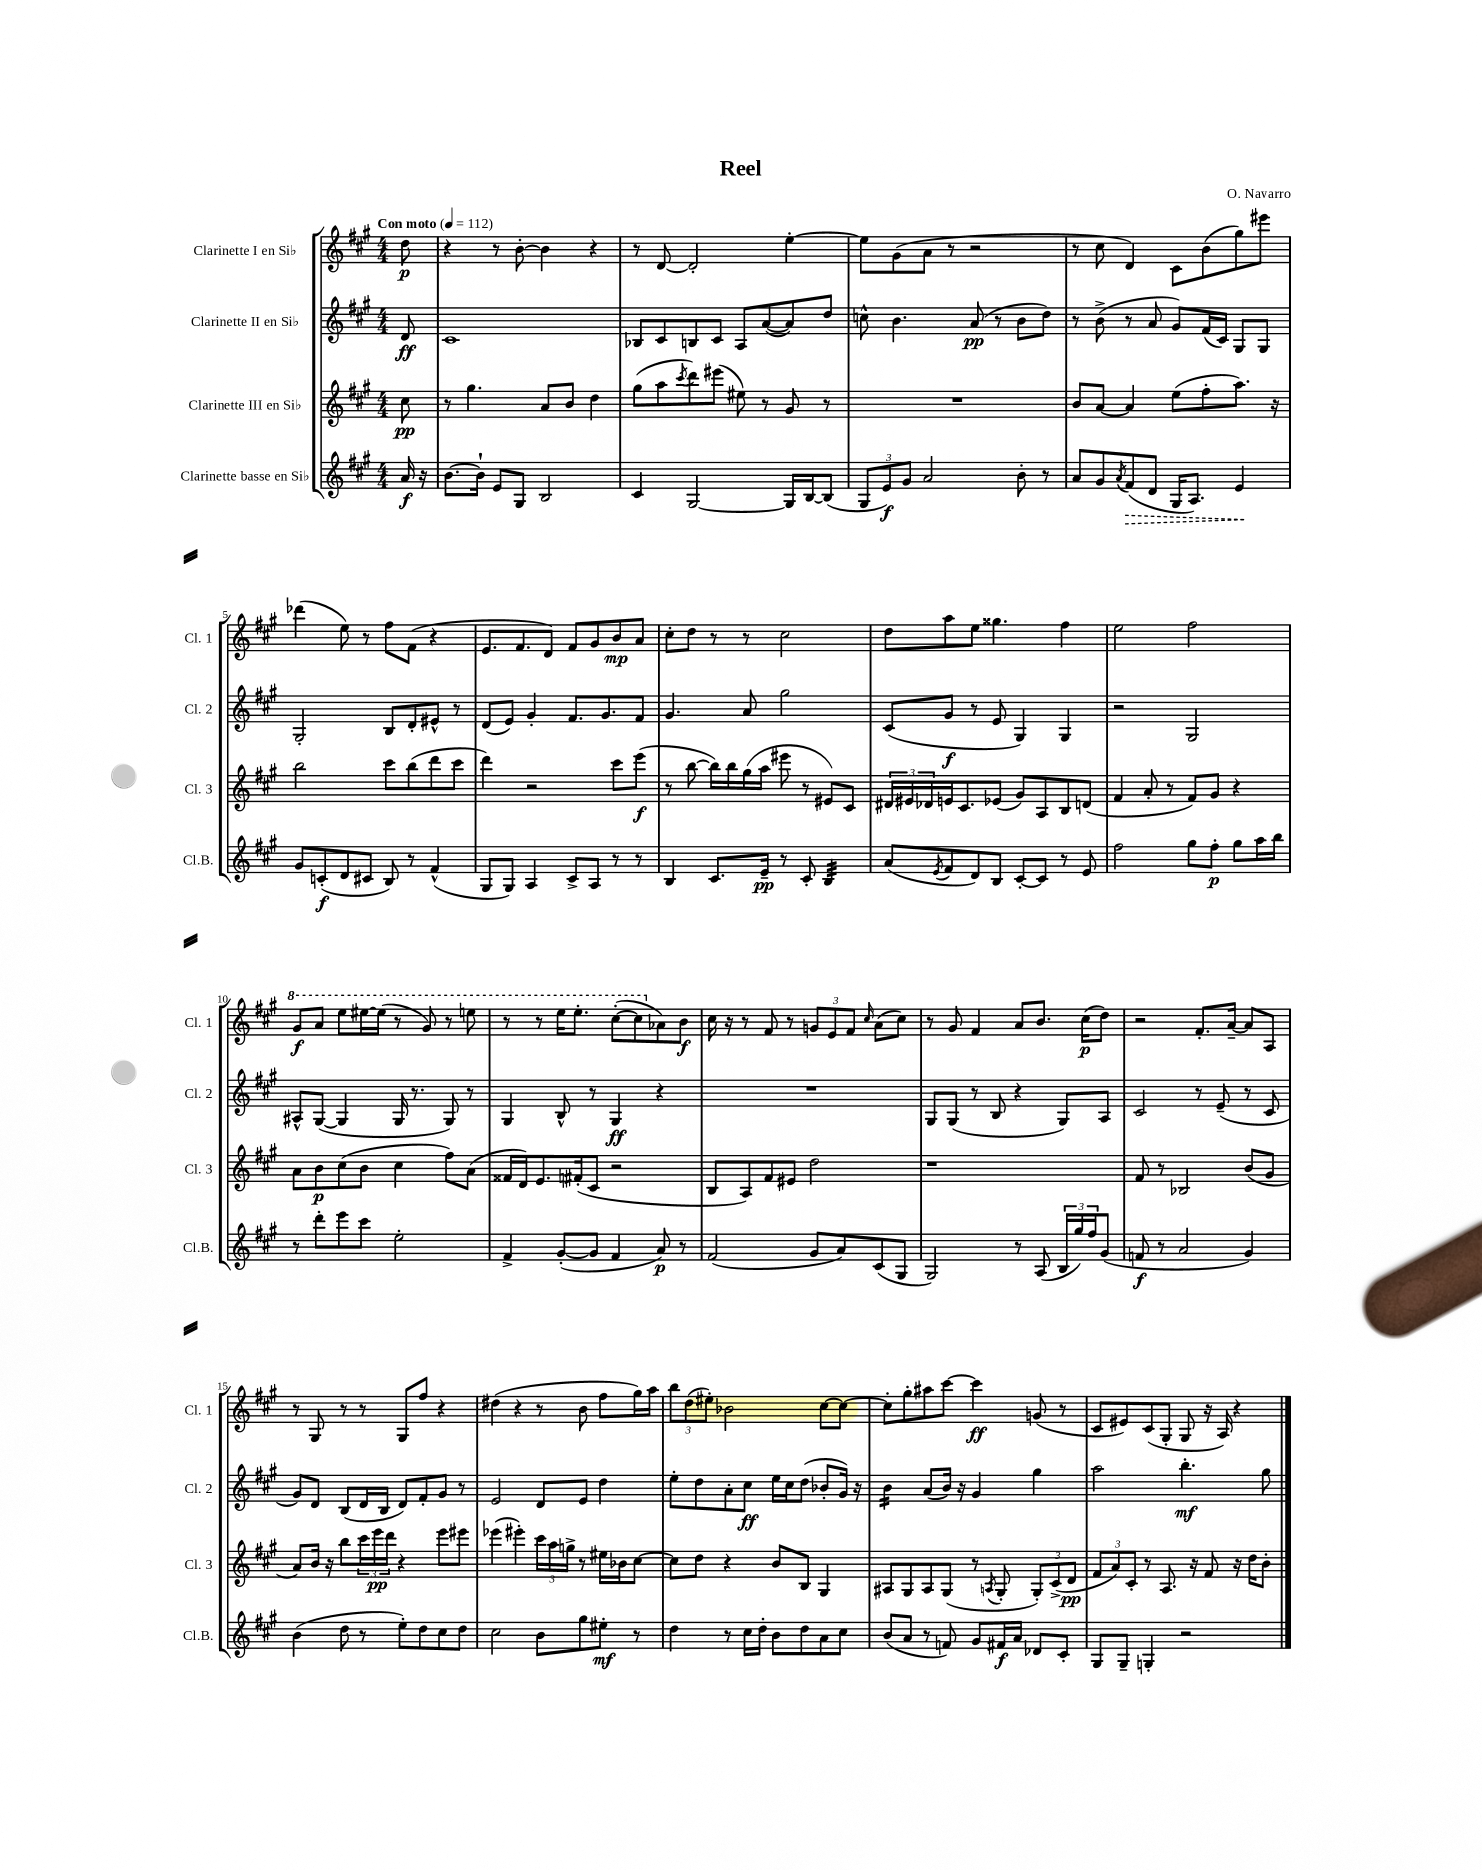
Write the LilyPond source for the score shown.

\header { title = "Reel" composer = "O. Navarro" }
<<
\new StaffGroup <<
\new Staff = "s0" \with { instrumentName = "Clarinette I en Sib" shortInstrumentName = "Cl. 1" } {
    \clef treble \key a \major \numericTimeSignature \time 4/4 \partial 8 \tempo "Con moto" 4 = 112
    d''8\p |
    r4 r8 b'8~-. b'4 r4 |
    r8 d'8~ d'2-. e''4~-. |
    e''8 gis'8( a'8 r8 r2 |
    r8 cis''8 d'4) cis'8 b'8( gis''8) eis'''8 |
    des'''4( e''8) r8 fis''8 fis'8( r4 |
    e'8. fis'8. d'8) fis'8 gis'8 b'8\mp a'8 |
    cis''8-. d''8 r8 r8 cis''2 |
    d''8 a''8 e''8 gisis''4. fis''4 |
    e''2 fis''2 |
    \ottava #1 gis''8\f a''8 e'''8 eis'''16~ eis'''16( r8 gis''8) r8 e'''8 |
    r8 r8 e'''16 e'''8.-. cis'''8~-.( cis'''8 \ottava #0 aes'8) b'8\f |
    cis''16 r16 r8 fis'8 r8 \tuplet 3/2 { g'8 e'8 fis'8 } \grace { cis''16 } a'8( cis''8) |
    r8 gis'8 fis'4 a'8 b'8. cis''16\p( d''8) |
    r2 fis'8.-. a'16~-- a'8 a8 |
    r8 gis8 r8 r8 gis8 fis''8 r4 |
    dis''4( r4 r8 b'8 fis''8 gis''16) a''16 |
    \tuplet 3/2 { b''8 d''8( eis''8-.) } bes'2 cis''8~ cis''8~ |
    cis''8-. gis''8-. ais''8 cis'''8~ cis'''4\ff g'8( r8 |
    cis'8 eis'8) cis'8( gis8-. gis8 r16 a16) r4 \bar "|." |
}
\new Staff = "s1" \with { instrumentName = "Clarinette II en Sib" shortInstrumentName = "Cl. 2" } {
    \clef treble \key a \major \numericTimeSignature \time 4/4 \partial 8
    d'8\ff |
    cis'1 |
    bes8 cis'8 b8 cis'8 a8 a'8~( a'8) d''8 |
    c''8-^ b'4. a'8\pp( r8 b'8 d''8) |
    r8 b'8->( r8 a'8 gis'8) fis'16( cis'16) gis8 gis8 |
    gis2-. b8 d'8-. eis'8-^ r8 |
    d'8( e'8) gis'4-. fis'8. gis'8. fis'8 |
    gis'4. a'8 gis''2 |
    cis'8( gis'8\f r8 e'8 gis4) gis4 |
    r2 gis2 |
    ais8-^ gis8~( gis4 gis16 r8. gis8) r8 |
    gis4 b8-^ r8 gis4\ff r4 |
    R1 |
    gis8 gis8( r8 b8 r4 gis8) a8 |
    cis'2 r8 e'8--( r8 cis'8 |
    gis'8) d'8 b8( d'16 b16 d'8) fis'8-. gis'8 r8 |
    e'2 d'8 e'8 d''4 |
    e''8-. d''8 a'8-. cis''8\ff e''16 cis''16 d''8( bes'8-. gis'16) r16 |
    b'4:16 a'8( b'16) r16 gis'4 gis''4 |
    a''2 b''4.-.\mf gis''8 \bar "|." |
}
\new Staff = "s2" \with { instrumentName = "Clarinette III en Sib" shortInstrumentName = "Cl. 3" } {
    \clef treble \key a \major \numericTimeSignature \time 4/4 \partial 8
    cis''8\pp |
    r8 gis''4. a'8 b'8 d''4 |
    gis''8( a''8 \acciaccatura { cis'''8 } d'''8) eis'''8( eis''8) r8 gis'8 r8 |
    R1 |
    b'8 a'8~ a'4 e''8( fis''8-. a''8.) r16 |
    b''2 cis'''8 b''8( d'''8 cis'''8 |
    d'''4) r2 cis'''8 e'''8\f( |
    r8 b''8~ b''16) b''16 gis''16( a''16 eis'''8 r8 eis'8) cis'8 |
    \tuplet 3/2 { dis'16 eis'16 des'16 } e'16 cis'8. ees'8( gis'8) a8 b8 d'8( |
    fis'4 a'8-. r8 fis'8) gis'8 r4 |
    a'8 b'8\p cis''8( b'8 cis''4 fis''8) a'8( |
    fisis'16 d'16) e'8. fis'16-.( cis'8 r2 |
    b8 a8) fis'8 eis'8 d''2 |
    r1 |
    fis'8 r8 bes2 b'8( gis'8 |
    a'8) b'16 r16 b''8 \tuplet 3/2 { cis'''16 e'''16\pp d'''16 } r4 e'''8 eis'''8 |
    ees'''4( eis'''4-.) \tuplet 3/2 { cis'''16 a''16 g''16-> } r8 eis''16 bes'16 cis''8~ |
    cis''8 d''8 r4 b'8 b8 gis4 |
    ais8 gis8 ais8 gis8( r8 \acciaccatura { a8 } gis8-. \tuplet 3/2 { gis8-.) cis'8->( d'8\pp } |
    \tuplet 3/2 { fis'8 a'8) cis'8-. } r8 a8. r16 fis'8 r16 d''16 b'8-. \bar "|." |
}
\new Staff = "s3" \with { instrumentName = "Clarinette basse en Sib" shortInstrumentName = "Cl.B." } {
    \clef treble \key a \major \numericTimeSignature \time 4/4 \partial 8
    a'16\f r16 |
    b'8.~ b'16-! e'8 gis8 b2 |
    cis'4 gis2~ gis16 b16~ b8( |
    \tuplet 3/2 { gis8 e'8\f) gis'8 } a'2 b'8-. r8 |
    a'8 gis'8 \acciaccatura { a'8 } \once \override Hairpin.style = #'dashed-line fis'8\>( d'8 gis16 a8.) e'4\! |
    gis'8 c'8-.\f( d'8 cis'8 b8) r8 fis'4-^( |
    gis8 gis8) a4 cis'8-> a8 r8 r8 |
    b4 cis'8. e'16--\pp r8 cis'8-. b4:32 |
    a'8( \acciaccatura { e'8 } fis'8 d'8) b8 cis'8~-. cis'8 r8 e'8 |
    fis''2 gis''8 fis''8-.\p gis''8 a''16 b''16 |
    r8 d'''8-. e'''8 cis'''8 e''2-. |
    fis'4-> gis'8~-.( gis'8 fis'4 a'8\p) r8 |
    fis'2( gis'8 a'8) cis'8( gis8 |
    gis2) r8 a8( \tuplet 3/2 { b16 gis''16) fis''16 } gis'8( |
    f'8\f r8 a'2 gis'4) |
    b'4( d''8 r8 e''8-.) d''8 cis''8 d''8 |
    cis''2 b'8 gis''8 eis''8-.\mf r8 |
    d''4 r8 cis''16 d''16-. b'8 d''8 a'8 cis''8 |
    b'8( a'8 r8 f'8) gis'8 fis'16\f a'16 des'8 cis'8-. |
    gis8 gis8-- g4-. r2 \bar "|." |
}
>>
>>
